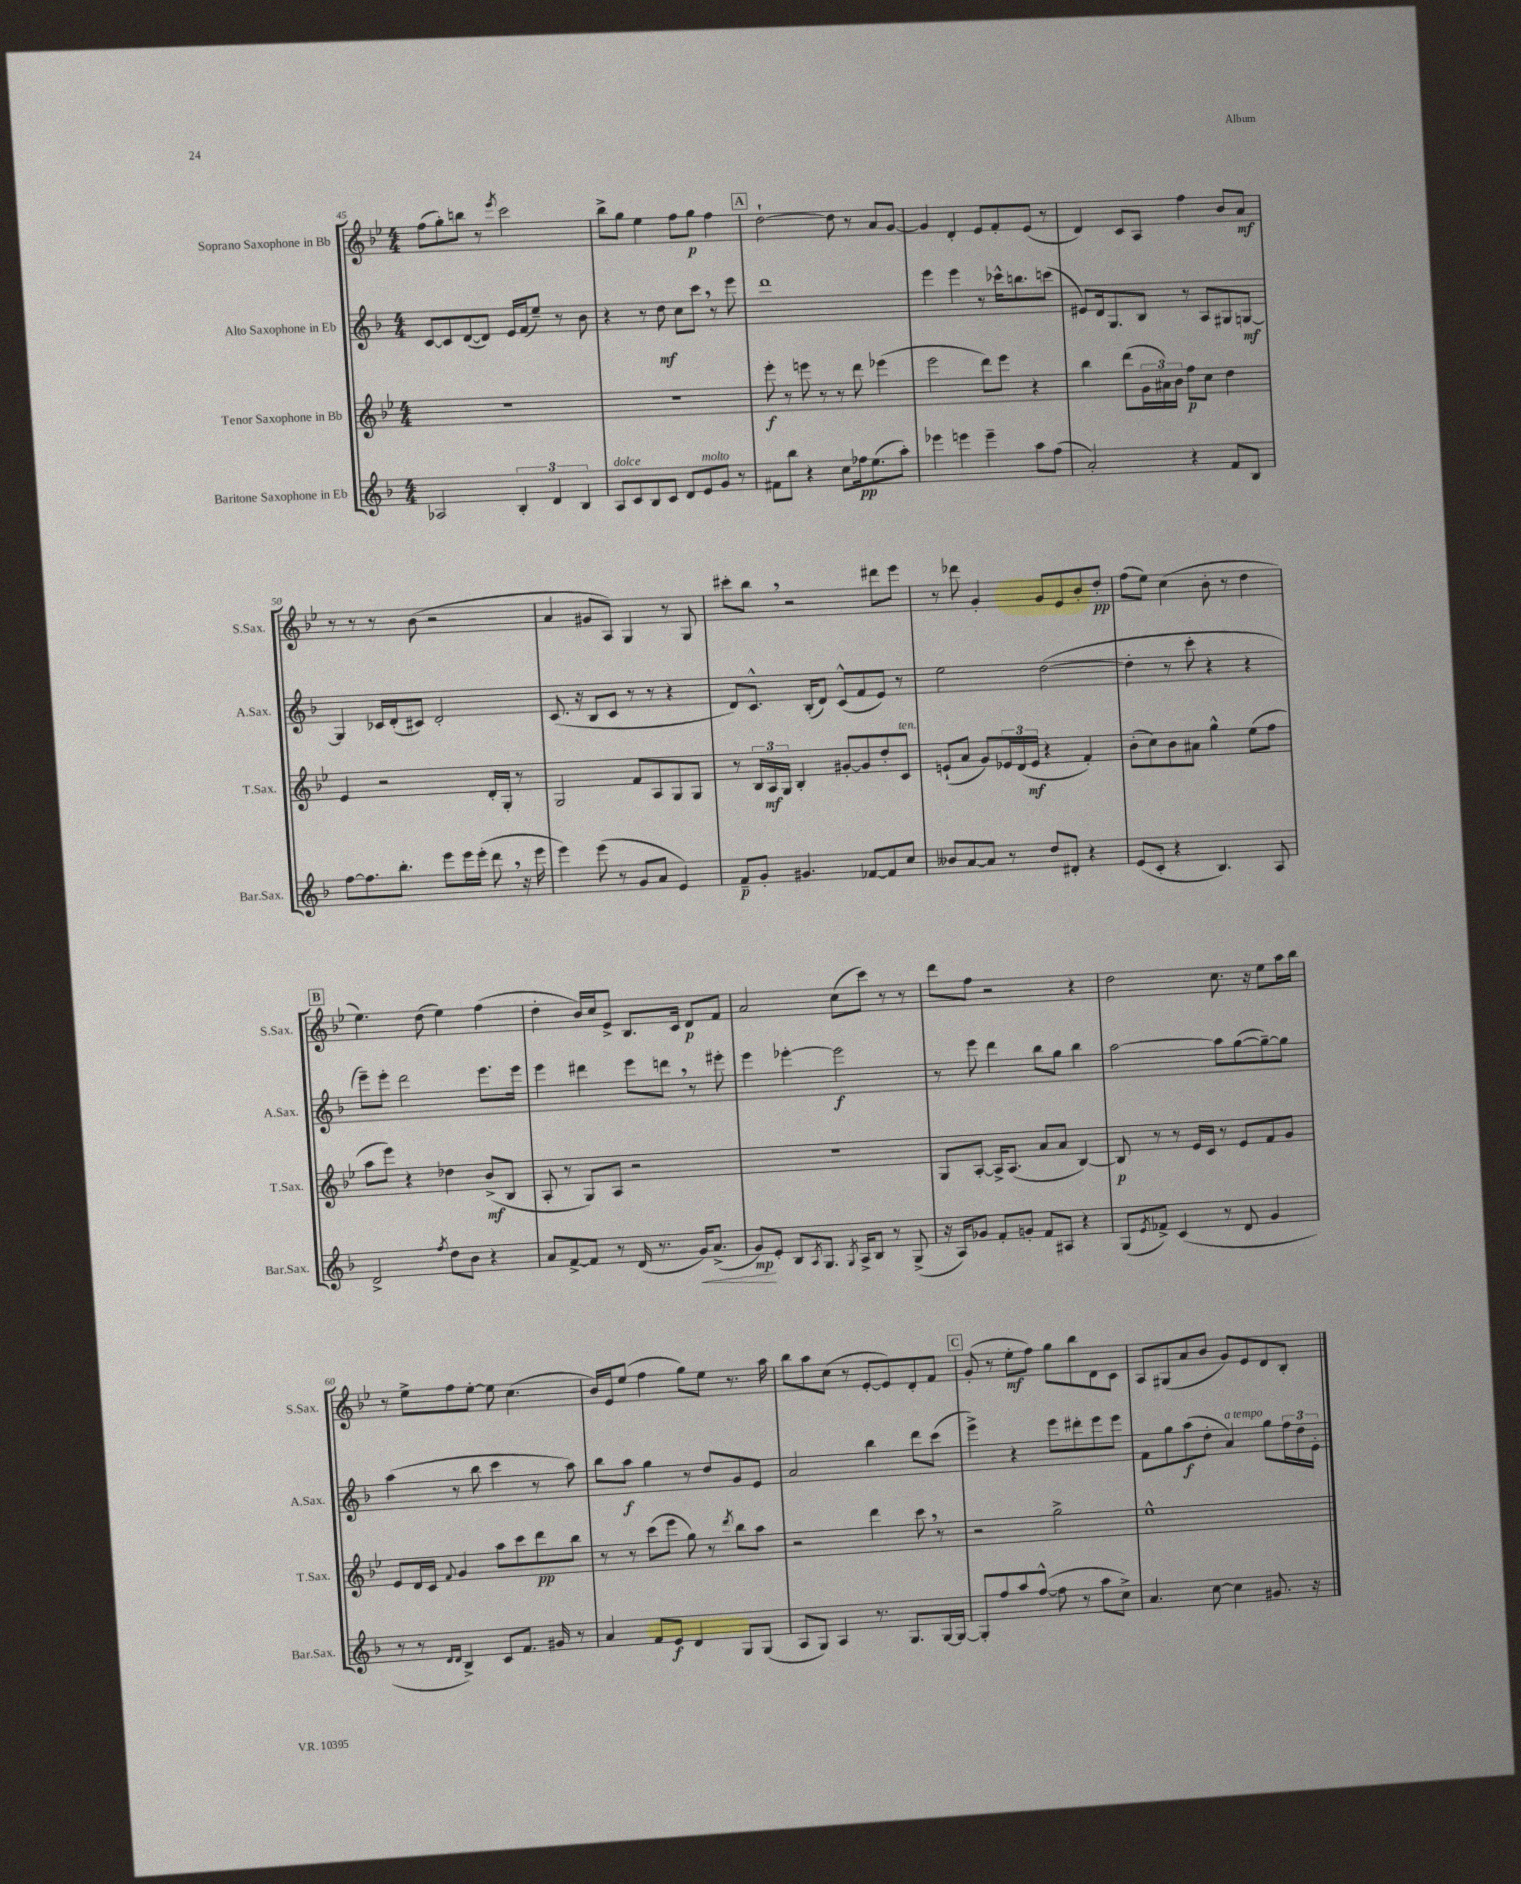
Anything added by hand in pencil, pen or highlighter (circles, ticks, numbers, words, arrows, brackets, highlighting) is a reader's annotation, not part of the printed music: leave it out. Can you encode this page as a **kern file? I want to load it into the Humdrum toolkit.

**kern	**dynam	**kern	**dynam	**kern	**dynam	**kern	**dynam
*part4	*part4	*part3	*part3	*part2	*part2	*part1	*part1
*staff4	*staff4	*staff3	*staff3	*staff2	*staff2	*staff1	*staff1
*I"Baritone Saxophone in Eb	*	*I"Tenor Saxophone in Bb	*	*I"Alto Saxophone in Eb	*	*I"Soprano Saxophone in Bb	*
*I'Bar.Sax.	*	*I'T.Sax.	*	*I'A.Sax.	*	*I'S.Sax.	*
*clefG2	*	*clefG2	*	*clefG2	*	*clefG2	*
*k[b-]	*	*k[b-e-]	*	*k[b-]	*	*k[b-e-]	*
*M4/4	*	*M4/4	*	*M4/4	*	*M4/4	*
=45	=45	=45	=45	=45	=45	=45	=45
2A-X/	.	1r	.	[8c/L	.	(8ff\L	.
.	.	.	.	8c/]	.	8gg'\)	.
.	.	.	.	([8d/	.	8bbn\J	.
.	.	.	.	8d/J])	.	8r	.
.	.	.	.	.	.	8qeee-/	.
6B-'/	.	.	.	16e/LL	.	2ccc\	.
.	.	.	.	(16f/J	.	.	.
.	.	.	.	8ee~/J)	.	.	.
6d/	.	.	.	.	.	.	.
.	.	.	.	8r	.	.	.
6B-/	.	.	.	.	.	.	.
.	.	.	.	8b-\	.	.	.
=46	=46	=46	=46	=46	=46	=46	=46
!LO:TX:a:i:t=dolce	!	!	!	!	!	!	!
8A/L	.	1r	.	4r	.	8bb-^\L	.
8c/	.	.	.	.	.	8gg\J	.
8B-/	.	.	.	8r	.	4ee-\	.
8c/J	.	.	.	8dd\	mf	.	.
8d/L	.	.	.	8cc\L	.	8ff\L	.
!LO:TX:a:i:t=molto	!	!	!	!	!	!	!
8e/	.	.	.	8ccc,\J	.	8gg\J	p
8g/J	.	.	.	8r	.	4ff\	.
8r	.	.	.	8eee\	.	.	.
!!LO:REH:place=s1:t=A
=47	=47	=47	=47	=47	=47	=47	=47
8f#X\L	.	8eee-'\	f	1ddd	.	[2dd`\	.
8bb-\J	.	8r	.	.	.	.	.
4r	.	8eeen\	.	.	.	.	.
.	.	8r	.	.	.	.	.
8cc\L	.	8r	.	.	.	8dd\]	.
16ff-X\k	pp	8ddd\	.	.	.	8r	.
(8.ee\	.	.	.	.	.	.	.
.	.	(4eee-X\	.	.	.	8a/L	.
8aa'\J)	.	.	.	.	.	[8g/J	.
=48	=48	=48	=48	=48	=48	=48	=48
4eee-X\	.	2eee-\	.	4eee\	.	4g/]	.
4eeen\	.	.	.	4eee\	.	4d'/	.
4eee~\	.	8ddd\L)	.	8r	.	8e-/L	.
.	.	8eee-\J	.	16ccc-X^^\KL	.	8f'/	.
.	.	.	.	8.bbn\	.	.	.
8aa\L	.	4r	.	.	.	(8e-/J	.
(8ff\J	.	.	.	(8cccn\J	.	8r	.
=49	=49	=49	=49	=49	=49	=49	=49
2a'/)	.	4bb-\	.	8e#X/L)	.	4d/)	.
.	.	.	.	16d/k	.	.	.
.	.	.	.	8.G/	.	.	.
.	.	(8ddd\L	.	.	.	8c/L	.
.	.	24g\L	.	8B-/J	.	8A/J	.
.	.	24a#X\)	.	.	.	.	.
.	.	24b-\JJ	.	.	.	.	.
4r	.	8ff\L	p	8r	.	4ff\	.
.	.	8cc\J	.	8A/L	.	.	.
8f/L	.	4dd\	.	8G#X/	.	8b-/L	.
8B-/J	.	.	.	[8Gn/J	mf	8a/J	mf
!!LO:LB:g=z
=50	=50	=50	=50	=50	=50	=50	=50
[8ff\L	.	4e-/	.	4G/]	.	8r	.
8.ff\]	.	.	.	.	.	8r	.
.	.	2r	.	16c-X/LL	.	8r	.
8.bb-'\J	.	.	.	(16d'/J	.	.	.
.	.	.	.	8c#X/J)	.	(8b-\	.
8eee\L	.	.	.	2d'/	.	2r	.
16eee\L	.	.	.	.	.	.	.
(16eee'\JJ	.	.	.	.	.	.	.
8ddd,\	.	16d'/LL	.	.	.	.	.
.	.	16G'/JJ	.	.	.	.	.
16r	.	8r	.	.	.	.	.
16eee\	.	.	.	.	.	.	.
=51	=51	=51	=51	=51	=51	=51	=51
4eee\)	.	2G/	.	(8.c/	.	4a/	.
.	.	.	.	16r	.	.	.
(8eee\	.	.	.	8B-/L	.	8g#X/L	.
8r	.	.	.	8c/J	.	8A/J)	.
8g/L	.	8f/L	.	8r	.	4G/	.
8a/J	.	8A/	.	8r	.	.	.
4e/)	.	8G/	.	4r	.	8r	.
.	.	8G/J	.	.	.	8G/	.
=52	=52	=52	=52	=52	=52	=52	=52
8f~/L	p	8r	.	8d/L)	.	8ccc#X'\L	.
8g'/J	.	24B-/LL	.	8.c^^/J	.	8bb-,\J	.
.	.	24A/	mf	.	.	.	.
.	.	24G/JJ	.	.	.	.	.
4.g#X/	.	4B-'/	.	.	.	2r	.
.	.	.	.	(16B-'/KL	.	.	.
.	.	.	.	8d/J)	.	.	.
.	.	[8g#X'/L	.	(8c^^/L	.	.	.
[8f-X/L	.	8g#/]	.	8f/	.	.	.
8f-/]	.	8dd'/	.	8e/J)	.	8ddd#X\L	.
!	!	!LO:TX:a:i:t=ten.	!	!	!	!	!
8cc/J	.	8c/J	.	8r	.	8eee-\J	.
=53	=53	=53	=53	=53	=53	=53	=53
8b--X/L	.	(8en`/L	.	2ee\	.	8r	.
[8a/	.	8a/J	.	.	.	8ddd-X\	.
8a/J]	.	8g/L)	.	.	.	4g'/	.
8r	.	24e-X/L	.	.	.	.	.
.	.	(24d/	.	.	.	.	.
.	.	24e-/JJ	mf	.	.	.	.
8dd/L	.	4r	.	([2dd\	.	8g/L	.
8d#X'/J	.	.	.	.	.	8e-/	.
4r	.	4f'/)	.	.	.	8b-'/	.
.	.	.	.	.	.	8dd'/J	pp
=54	=54	=54	=54	=54	=54	=54	=54
(8e/L	.	(8b-'\L	.	4dd'\]	.	(8ff\L	.
8c'/J	.	8cc\)	.	.	.	8ee-\J)	.
4r	.	8b-\	.	8r	.	(4cc\	.
.	.	8a#X\J	.	8ccc'\	.	.	.
4.B-/)	.	4gg^^\	.	4r	.	8b-'\	.
.	.	.	.	.	.	8r	.
.	.	(8ee-\L	.	4r	.	4dd\	.
8A/	.	8ff\J	.	.	.	.	.
!!LO:LB:g=z
!!LO:REH:place=s1:t=B
=55	=55	=55	=55	=55	=55	=55	=55
2d^/	.	8aa\L	.	8eee~\L)	.	4.ee-\)	.
.	.	8eee-\J)	.	8eee'\J	.	.	.
.	.	4r	.	2ddd\	.	.	.
.	.	.	.	.	.	(8dd\	.
8qff/	.	.	.	.	.	.	.
8dd\L	.	4dd-X\	.	.	.	4ee-\)	.
8b-\J	.	.	.	.	.	.	.
4r	.	(8b-^/L	mf	8.eee\L	.	(4ff\	.
.	.	8B-/J	.	.	.	.	.
.	.	.	.	16eee\Jk	.	.	.
=56	=56	=56	=56	=56	=56	=56	=56
8a/L	.	8A'/	.	4eee\	.	4dd'\	.
[8f^/	.	8r	.	.	.	.	.
8f/J]	.	8G/L)	.	4ddd#X\	.	16b-/LL)	.
.	.	.	.	.	.	16cc/J	.
8r	.	8A/J	.	.	.	8e-^/J	.
(16d/	.	2r	.	8eee\L	.	8.B-/L	.
8.r	.	.	.	.	.	.	.
.	.	.	.	8dddn,\J	.	.	.
.	.	.	.	.	.	16c/Jk	.
!	!LO:HP:b	!	!	!	!	!	!
16g/KL)	<	.	.	8r	.	8d/L	p
(8.a^/J	.	.	.	.	.	.	.
.	.	.	.	8eee#X'\	.	8f/J	.
=57	=57	=57	=57	=57	=57	=57	=57
8g/L)	mp	1r	.	4eee\	.	2a/	.
8e'/J	[	.	.	.	.	.	.
8B-/L	.	.	.	[4eee-X'\	.	.	.
8qA/	.	.	.	.	.	.	.
8.G/J	.	.	.	.	.	.	.
.	.	.	.	2eee-\]	f	(8cc\L	.
8qG/	.	.	.	.	.	.	.
16A^/KL	.	.	.	.	.	.	.
8B-/J	.	.	.	.	.	8ccc\J)	.
8r	.	.	.	.	.	8r	.
(8G^/	.	.	.	.	.	8r	.
=58	=58	=58	=58	=58	=58	=58	=58
16r	.	8G/L	.	8r	.	8ddd\L	.
16A/KL)	.	.	.	.	.	.	.
8g-X/J	.	[8A'/J	.	8eee\	.	8ff\J	.
8f'/L	.	16A^/KL]	.	4ddd\	.	2r	.
.	.	(8.A/J	.	.	.	.	.
8gn'/J	.	.	.	.	.	.	.
8f/L	.	8a/L	.	8bb-\L	.	.	.
8A#X/J	.	8a/J	.	8gg\J	.	.	.
4r	.	[4B-/)	.	4bb-\	.	4r	.
=59	=59	=59	=59	=59	=59	=59	=59
(8G/L	.	8B-/]	p	[2aa\	.	2dd\	.
8qe/	.	.	.	.	.	.	.
8f-X^/J)	.	8r	.	.	.	.	.
(4c/	.	8r	.	.	.	.	.
.	.	16e-/LL	.	.	.	.	.
.	.	16c/JJ	.	.	.	.	.
8r	.	8r	.	8aa\L]	.	8.cc\	.
8d/	.	8e-/L	.	([8gg\	.	.	.
.	.	.	.	.	.	16r	.
4g/	.	8f/	.	8gg~\_)	.	8ee-\L	.
.	.	8g/J	.	8gg\J]	.	16aa\L	.
.	.	.	.	.	.	16bb-\JJ	.
!!LO:LB:g=z
=60	=60	=60	=60	=60	=60	=60	=60
8r	.	8e-/L	.	(4aa\	.	8r	.
8r	.	16d/L	.	.	.	8ee-^\L	.
.	.	16c/JJ	.	.	.	.	.
16qqd/LL	.	.	.	.	.	.	.
16qqd/JJ	.	8qqf/	.	.	.	.	.
4B-^/)	.	4g/	.	8r	.	8ff\	.
.	.	.	.	8bb-\	.	[8ee-'\J	.
8c/L	.	8aa\L	.	4ccc\	.	8ee-\]	.
8.f/J	.	8ccc\	.	.	.	(4.cc\	.
.	.	8ddd\	pp	8r	.	.	.
16g#X/	.	.	.	.	.	.	.
8r	.	8bb-\J	.	8aa\)	.	.	.
=61	=61	=61	=61	=61	=61	=61	=61
4a/	.	8r	.	8bb-\L	.	16b-/LL)	.
.	.	.	.	.	.	16e-/J	.
.	.	8r	.	8aa\J	f	(8ee-/J	.
8f/L	.	(8ccc\L	.	4gg\	.	4ff\	.
8e/J	f	8eee-\J	.	.	.	.	.
4d/	.	8gg\)	.	8r	.	8gg\L)	.
.	.	8r	.	8dd/L	.	8ee-\J	.
.	.	8qddd/	.	.	.	.	.
8G/L	.	8bb-\L	.	8g/	.	8.r	.
(8G/J	.	8aa\J	.	8e/J	.	.	.
.	.	.	.	.	.	16aa\	.
=62	=62	=62	=62	=62	=62	=62	=62
8A/L	.	2r	.	2a/	.	8bb-\L	.
8G/J)	.	.	.	.	.	8aa\	.
4A/	.	.	.	.	.	(8cc\J	.
.	.	.	.	.	.	8r	.
8.r	.	4ddd\	.	4bb-\	.	[8e-'/L	.
.	.	.	.	.	.	8e-/])	.
8.G/L	.	.	.	.	.	.	.
.	.	8ccc,\	.	8ddd\L	.	8d'/	.
[16G/L	.	8r	.	(8ccc\J	.	8f/J	.
16G/JJ_	.	.	.	.	.	.	.
!!LO:REH:place=s1:t=C
=63	=63	=63	=63	=63	=63	=63	=63
8G'/L]	.	2r	.	4eee^\)	.	(8g'/	.
8ff/	.	.	.	.	.	8r	.
8aa/	.	.	.	4r	.	8ee-'\L	mf
([8ff^^/J	.	.	.	.	.	8ff\J)	.
8ff\]	.	2gg^\	.	8eee\L	.	8gg\L	.
8r	.	.	.	8ddd#X'\	.	8bb-\	.
8aa\L	.	.	.	8eee\	.	8d\	.
8cc^\J)	.	.	.	8eee\J	.	8c\J	.
=64	=64	=64	=64	=64	=64	=64	=64
4.a/	.	1ee-^^	.	8f\L	.	8A/L	.
.	.	.	.	8gg\	.	(8G#X/	.
.	.	.	.	(8aa\	f	8a/	.
[8cc\	.	.	.	8dd'\J	.	8b-/J	.
!	!	!	!	!LO:TX:a:i:t=a tempo	!	!	!
4cc\]	.	.	.	4a/)	.	8g/L)	.
.	.	.	.	.	.	8e-/	.
8.g#X/	.	.	.	8gg\L	.	8d/	.
.	.	.	.	24ff\L	.	8B-'/J	.
.	.	.	.	24dd\	.	.	.
16r	.	.	.	.	.	.	.
.	.	.	.	24e'\JJ	.	.	.
==	==	==	==	==	==	==	==
*-	*-	*-	*-	*-	*-	*-	*-
